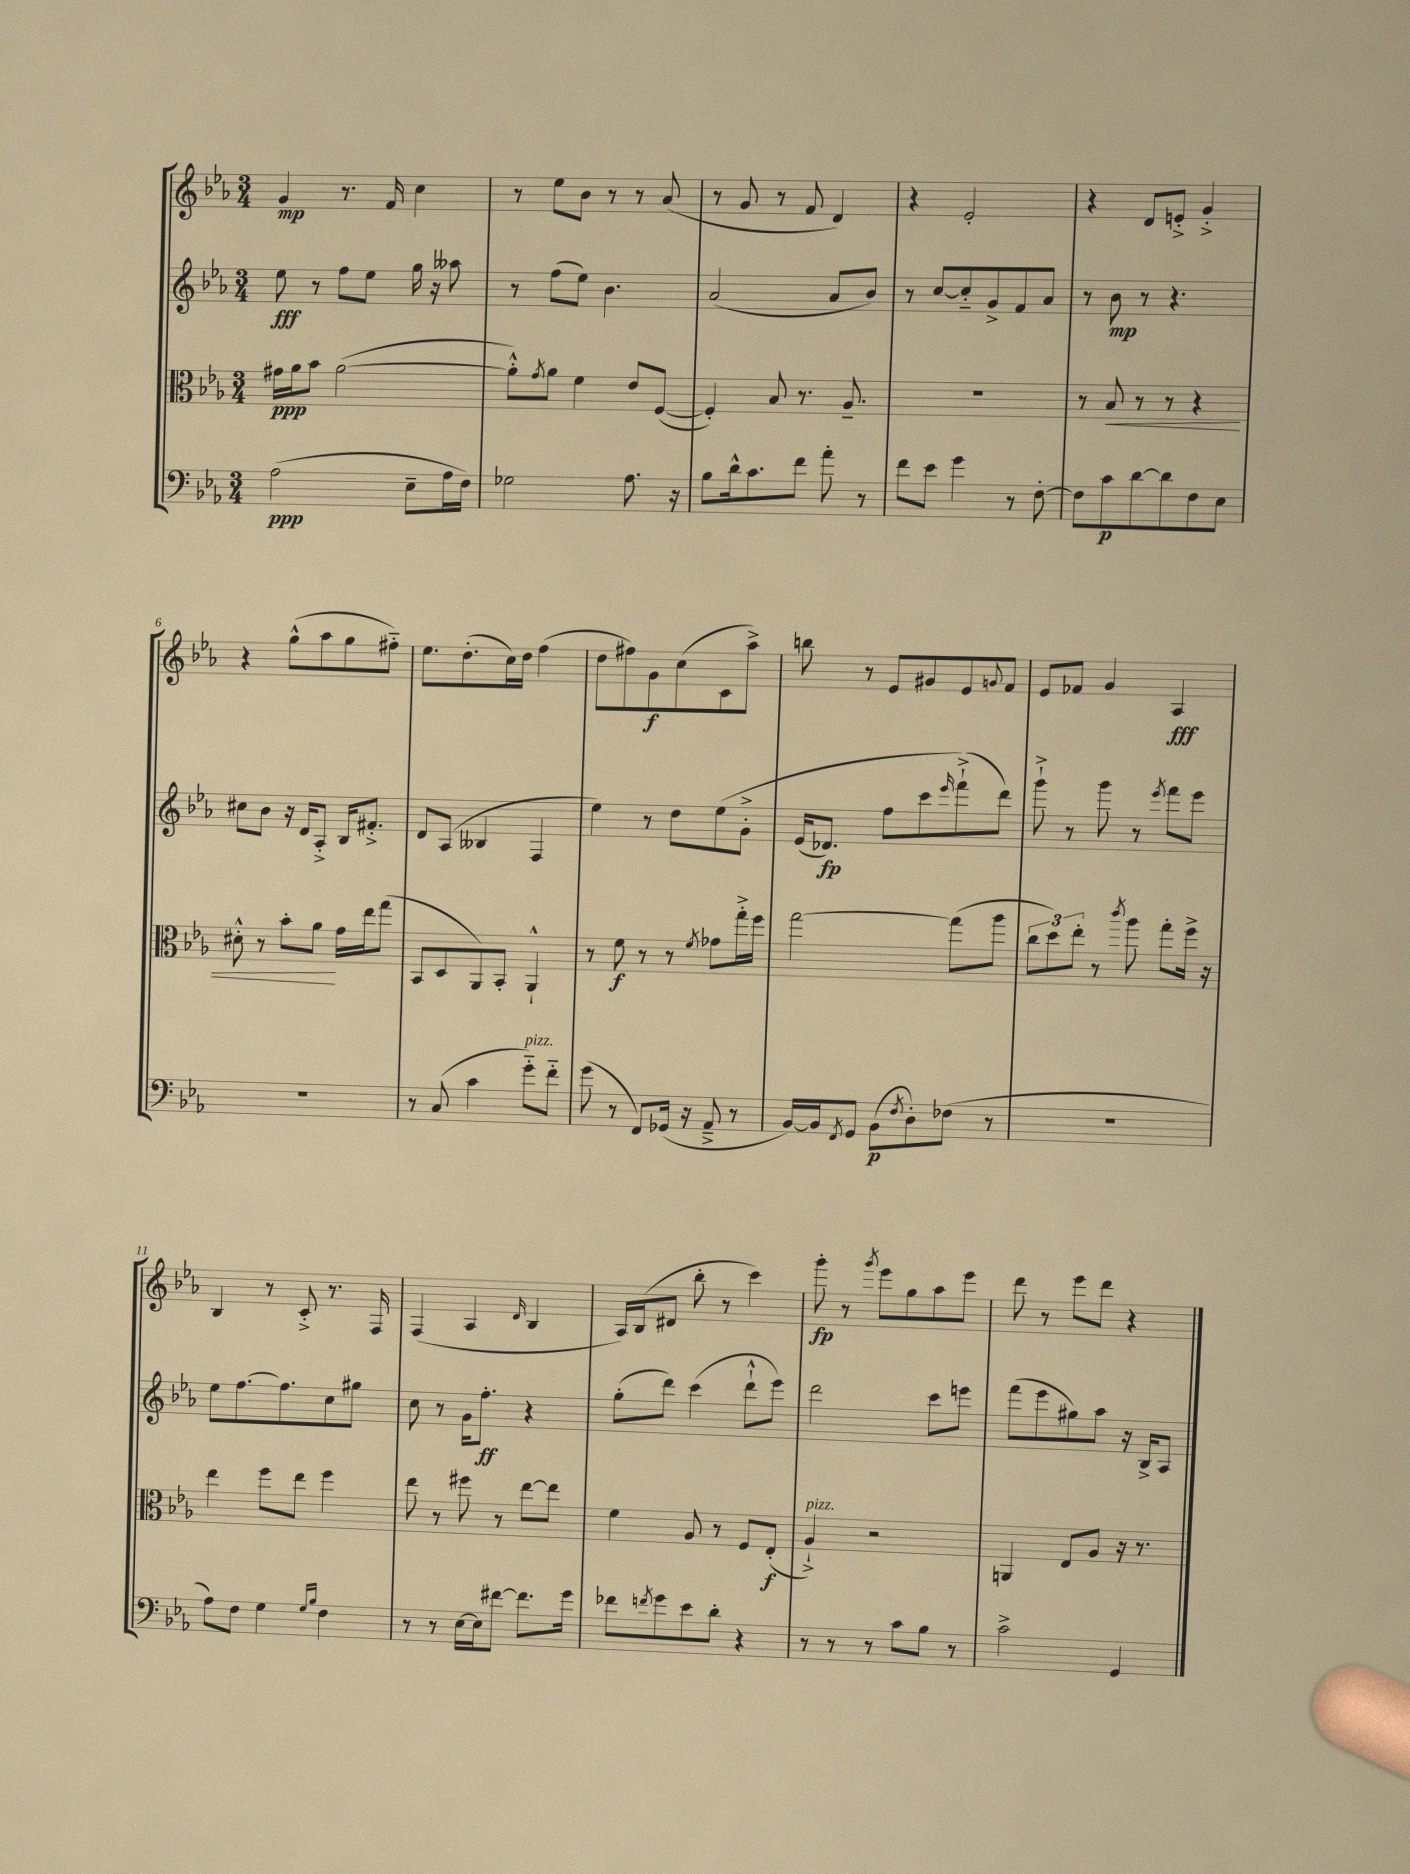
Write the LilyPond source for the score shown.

<<
\new StaffGroup <<
\new Staff = "s0" {
    \clef treble \key ees \major \numericTimeSignature \time 3/4
    g'4\mp r8. f'16 c''4 |
    r8 ees''8 bes'8 r8 r8 aes'8( |
    r8 g'8 r8 f'8 d'4) |
    r4 ees'2-. |
    r4 d'8 e'8-.-> g'4-.-> |
    r4 g''8-^( aes''8 g''8 fis''8-_) |
    ees''8. d''8.-.( c''16) d''16 f''4( |
    d''8 fis''8) g'8\f c''8( c'8 aes''8->) |
    b''8 r8 ees'8 gis'8 ees'8 \appoggiatura { g'8 } f'8 |
    ees'8 fes'8 g'4 aes4\fff |
    bes4 r8 c'8-.-> r8. f16 |
    f4( aes4 \grace { d'16 } bes4 |
    aes16) bes16( dis'8 bes''8-. r8 c'''4) |
    g'''8-.\fp r8 \acciaccatura { g'''8 } ees'''8 g''8 aes''8 ees'''8 |
    d'''8 r8 ees'''8 d'''8 r4 \bar "|." |
}
\new Staff = "s1" {
    \clef treble \key ees \major \numericTimeSignature \time 3/4
    ees''8\fff r8 f''8 ees''8 g''16 r16 aeses''8 |
    r8 f''8( ees''8) bes'4. |
    aes'2( aes'8 bes'8) |
    r8 c''8~ c''8-_ g'8-> f'8 aes'8 |
    r8 bes'8\mp r8 r4. |
    cis''8 bes'8 r16 d'16 aes8-.-> bes16 fis'8.-.-> |
    d'8 aes8( beses4 f4 |
    ees''4) r8 d''8 ees''8\( g'8-.-> |
    ees'16( des'8.\fp) f''8 c'''8 \grace { ees'''16 } f'''8-!->(\) d'''8) |
    g'''8-!-> r8 g'''8 r8 \acciaccatura { ees'''8 } f'''8 ees'''8 |
    ees''8 f''8.~ f''8. c''8 gis''8 |
    c''8 r8 g'16 f''8.-.\ff r4 |
    g''8-.( d'''8) c'''4( d'''8-!-^ ees'''8) |
    d'''2 c'''8 e'''8 |
    f'''8( ees'''8 gis''8) aes''8 r16 bes16-> aes8 \bar "|." |
}
\new Staff = "s2" {
    \clef alto \key ees \major \numericTimeSignature \time 3/4
    gis'16\ppp aes'16 bes'8 aes'2~( |
    aes'8-.-^) \acciaccatura { g'8 } aes'8 f'4 ees'8 f8~( |
    f4-.) bes8 r8. aes8.-- |
    R2. |
    r8 bes8\< r8 r8 r4 |
    dis'8-.-^ r8 bes'8-. aes'8\! g'16 ees''16 g''8( |
    bes,8 d8 aes,8) bes,8-. aes,4-!-^ |
    r8 f'8\f r8 r8 \acciaccatura { f'8 } ges'8 g''16-.-> f''16 |
    g''2~ g''8( aes''8 |
    \tuplet 3/2 { c''8 d''8) ees''8-. } r8 \acciaccatura { c'''8 } aes''8 g''8-. f''16-> r16 |
    ees''4 f''8 ees''8 f''4 |
    ees''8 r8 fis''8 r8 ees''8~ ees''8 |
    f'4 aes8 r8 f8 ees8-.\f( |
    aes4-!->^\markup { \italic "pizz." }) r2 |
    a,4 ees8 aes8 r16 r8. \bar "|." |
}
\new Staff = "s3" {
    \clef bass \key ees \major \numericTimeSignature \time 3/4
    aes2\ppp( ees8-- aes16 f16) |
    ges2 aes8. r16 |
    bes8 d'16-^ c'8. f'8 aes'8-. r8 |
    f'8 ees'8 g'4 r8 f8~-. |
    f8 c'8\p d'8~ d'8 f8 ees8 |
    R2. |
    r8 c8( c'4 g'8-_^\markup { \italic "pizz." }) f'8-_ |
    g'8( r8 f,8) ges,16( r16 aes,8---> r8 |
    bes,16~) bes,16 \acciaccatura { f,8 } g,8 bes,8\p( \acciaccatura { f8 } d8-.) fes8( r8 |
    R2. |
    aes8) f8 g4 \grace { g16 bes16 } f4 |
    r8 r8 ees16~ ees16 fis'8~ fis'8. g'16 |
    fes'8 \acciaccatura { f'8 } g'8 ees'8 d'8-. r4 |
    r8 r8 r8 c'8 bes8 r8 |
    c'2-> g,4 \bar "|." |
}
>>
>>
